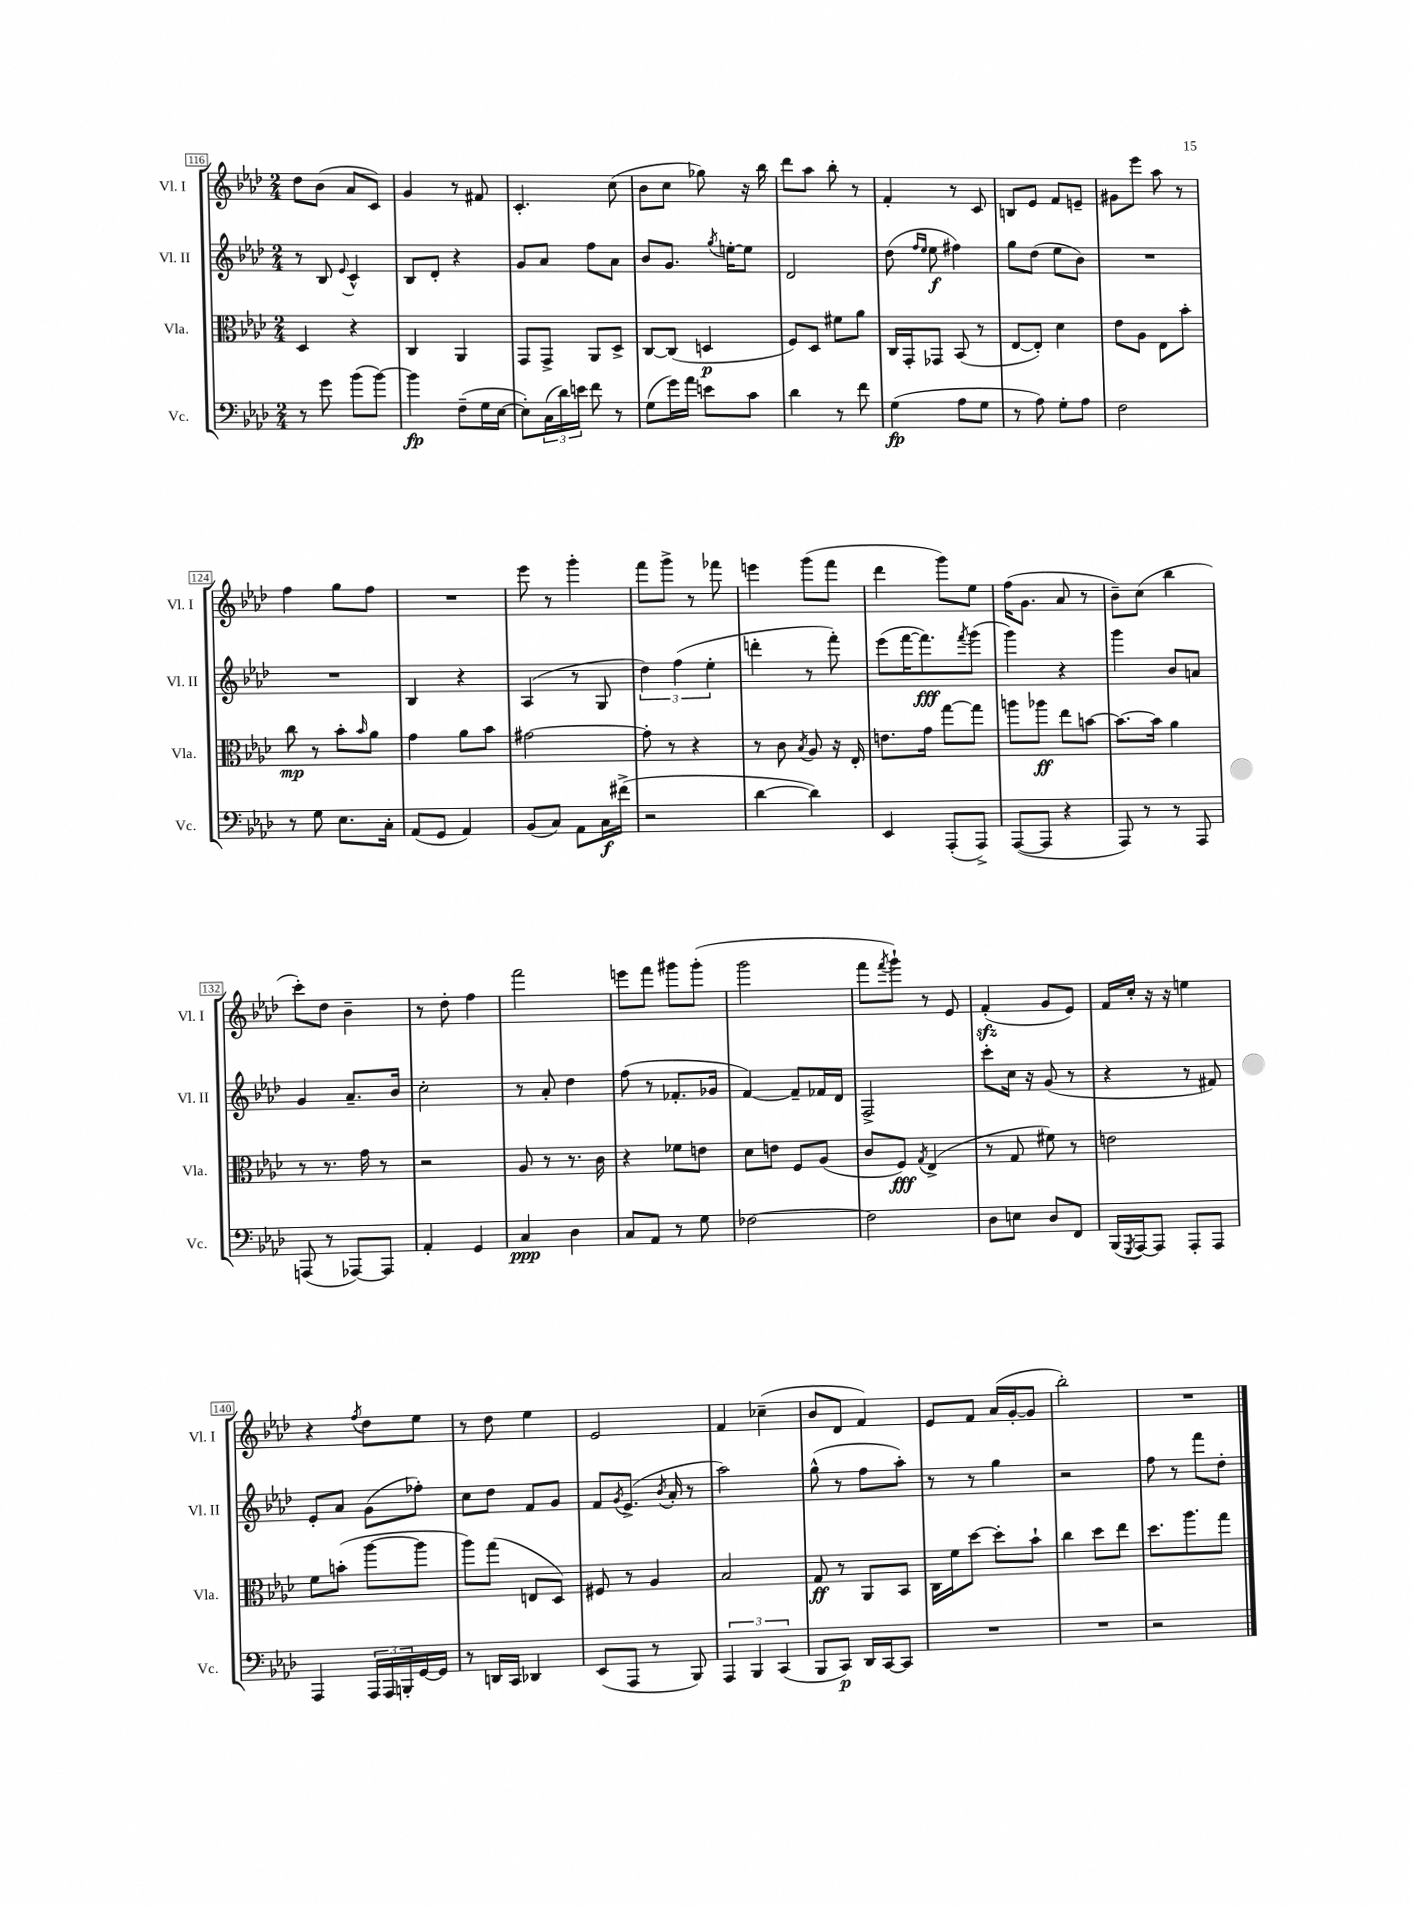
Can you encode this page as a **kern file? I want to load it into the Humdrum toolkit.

**kern	**kern	**kern	**kern
*staff4	*staff3	*staff2	*staff1
*clefF4	*clefC3	*clefG2	*clefG2
*k[b-e-a-d-]	*k[b-e-a-d-]	*k[b-e-a-d-]	*k[b-e-a-d-]
*M2/4	*M2/4	*M2/4	*M2/4
8r	4D-/	8r	8dd-\L
8g\	.	8B-/	(8b-\J
.	.	8qqe-/	.
(8b-\L	4r	4c^^/	8a-/L
[8b-\J)	.	.	8c/J)
=	=	=	=
4b-\]	4C/	8B-/L	4g/
.	.	8d-'/J	.
(8F~\L	4AA-/	4r	8r
16G\L	.	.	8f#/
[16E-\JJ	.	.	.
=	=	=	=
8E-'\]L)	8GG/L	8g/L	4.c'/
(24C\L	8GG^/J	8a-/J	.
24d-\)	.	.	.
24e\JJ	.	.	.
8f\	8AA-/L	8ff\L	.
8r	8D-^/J	8a-\J	(8cc\
=	=	=	=
(8G\L	[8C/L	8b-/L	8b-\L
16g\L)	(8C/]J	8.g/J	8cc\J
16a-\JJ	.	.	.
8e\L	4D/	.	8gg-\)
.	.	8qgg/	.
.	.	[16ee'\LK	.
8c\J	.	8ee\]J	16r
.	.	.	16bb-\
=	=	=	=
4d-\	8F/L)	2d-/	8ddd-\L
.	8D-/J	.	8aa-\J
8r	8f#\L	.	8bb-'\
8f\	8a-\J	.	8r
=	=	=	=
(4G\	16C/LL	(8dd-\	4f'/
.	16GG'/J	.	.
.	.	16qqff/LL	.
.	.	16qqee-/JJ	.
.	8GG-/J	8ee-\	.
8A-\L	(8BB-/	4ff#\)	8r
8G\J	8r	.	8c/
=	=	=	=
8r	[8E-/L	8gg\L	8B/L
8A-\)	8E-'/]J)	(8dd-\J	8e-/J
8G'\L	4d-\	8ee-\L	8f/L
8A-\J	.	8b-\J)	8e~/J
=	=	=	=
2F\	8e-\L	2r	8g#\L
.	8A-\J	.	8eee-\J
.	8E-\L	.	8aa-\
.	8b-'\J	.	8r
=	=	=	=
8r	8cc\	2r	4ff\
8G\	8r	.	.
8.E-\L	8b-'\L	.	8gg\L
.	16qqb-/	.	.
.	8a-\J	.	8ff\J
16C'\Jk	.	.	.
=	=	=	=
(8AA-/L	4g\	4B-/	2r
8GG/J	.	.	.
4AA-/)	8a-\L	4r	.
.	8b-\J	.	.
=	=	=	=
(8BB-/L	[2g#\	(4A-/	8eee-\
8C/J)	.	.	8r
8AA-\L	.	8r	4ggg'\
16C\L	.	8G/	.
(16f#^\JJ	.	.	.
=	=	=	=
2r	8g#'\]	6dd-\)	8fff\L
.	8r	.	8ggg^\J
.	.	(6ff\	.
.	4r	.	8r
.	.	6ee-'\	.
.	.	.	8fff-\
=	=	=	=
[4d-\	8r	4ddd'\	4eee\
.	8c\	.	.
.	8qB-/	.	.
4d-\])	8A-/	8r	(8ggg\L
.	16r	8fff'\)	8fff\J
.	16E-'/	.	.
=	=	=	=
4EE-/	8.e\L	(8eee-\L	4ddd-\
.	.	[16fff\K	.
.	16g\Jk	8.fff\])	.
(8AAA-'/L	[8gg\L	.	8ggg\L)
.	.	8qfff/	.
8AAA-^/J)	8gg\]J	(8ggg\J	8ee-\J
=	=	=	=
([8AAA-/L	8aa\L	4ggg\)	(16ff\LK
.	.	.	8.g\J
8AAA-/]J	8aa-\J	.	.
4r	8ee-\L	4r	8a-/
.	[8b\J	.	8r
=	=	=	=
8AAA-/)	8.b\_L	4ggg\	8b-~\L)
8r	.	.	(8cc\J
.	16b\]Jk	.	.
8r	4a-\	8b-/L	4bb-\
8AAA-/	.	8a/J	.
=	=	=	=
(8AAA/	8r	4g/	8ccc'\L)
8r	8.r	.	8dd-\J
[8AAA-/L)	.	8.a-~/L	4b-~\
.	16g\	.	.
8AAA-/]J	8r	.	.
.	.	16b-/Jk	.
=	=	=	=
4AA-'/	2r	2cc'\	8r
.	.	.	8dd-'\
4GG/	.	.	4ff\
=	=	=	=
4C/	8A-/	8r	2fff\
.	8r	8a-'/	.
4D-\	8.r	4dd-\	.
.	16c\	.	.
=	=	=	=
8C/L	4r	(8ff\	8eee\L
8AA-/J	.	8r	8fff\J
8r	8f-\L	8.f-'/L	8ggg#\L
8G\	8e\J	.	(8ggg#'\J
.	.	16g-/Jk	.
=	=	=	=
[2F-\	8d-\L	[4f/)	2ggg\
.	8e\J	.	.
.	8F/L	8f~/]L	.
.	(8A-/J	16f-/L	.
.	.	16d-/JJ	.
=	=	=	=
2F-\]	8c/L	2F^/	8fff\L
.	.	.	8qfff/
.	8F/J)	.	8ggg`\J)
.	8qG/	.	.
.	(4E-^/	.	8r
.	.	.	8e-/
=	=	=	=
8D-\L	8r	8ccc'\L	(4f'/
8E\J	8G/	16cc\Jk	.
.	.	16r	.
8D-/L	8f#\)	(8g/	8g/L
8FF/J	8r	8r	8e-/J)
=	=	=	=
(16BBB-/LL	2e\	4r	16f/LL
8qGGG/	.	.	.
[16AAA-/J)	.	.	16cc'/JJ
8AAA-/]J	.	.	16r
.	.	.	16r
8AAA-'/L	.	8r	4ee\
8AAA-/J	.	8f#/)	.
=	=	=	=
4AAA-/	8f\L	8e-'/L	4r
.	(8b'\J	8a-/J	.
.	.	.	8qff/
24AAA-/LL	[8aa-\L	(8g\L	8dd-\L
24AAA-/	.	.	.
24BBB'/	.	.	.
[16GG/	8aa-\]J	8ff-'\J)	8ee-\J
16GG/]JJ	.	.	.
=	=	=	=
8r	8aa-\L)	8cc\L	8r
16DD/LL	(8gg\J	8dd-\J	8dd-\
16CC/JJ	.	.	.
4DD-/	8E/L	8f/L	4ee-\
.	8D-/J)	8g/J	.
=	=	=	=
(8EE-/L	8F#/	8f/L	2e-/
.	.	8qg/	.
8AAA-/J	8r	(8.e-^/J	.
8r	4A-/	.	.
.	.	8qb-/	.
.	.	16a-'/	.
8BBB-/)	.	8r	.
=	=	=	=
6AAA-/	2B-/	2aa-\)	4f/
6BBB-/	.	.	.
.	.	.	(4cc-~\
(6CC/	.	.	.
=	=	=	=
8BBB-/L	8G/	(8gg^^\	8b-/L
8CC/J)	8r	8r	8d-/J
16DD-/LL	8AA-/L	8ff\L	4f/)
[16CC/J	.	.	.
8CC/]J	8BB-/J	8aa-'\J)	.
=	=	=	=
2r	16C\LL	8r	8e-/L
.	16f\J	.	.
.	[8dd-\J	8r	8f/J
.	8dd-'\]L	4gg\	(16a-/LL
.	.	.	[16g'/J
.	8b-`\J	.	8g/]J
=	=	=	=
2r	4cc\	2r	2bb-'\)
.	8dd-\L	.	.
.	8ee-\J	.	.
=	=	=	=
2r	8.dd-\L	8ff\	2r
.	.	8r	.
.	8.aa-\	.	.
.	.	8fff\L	.
.	8gg\J	8dd-'\J	.
==	==	==	==
*-	*-	*-	*-
